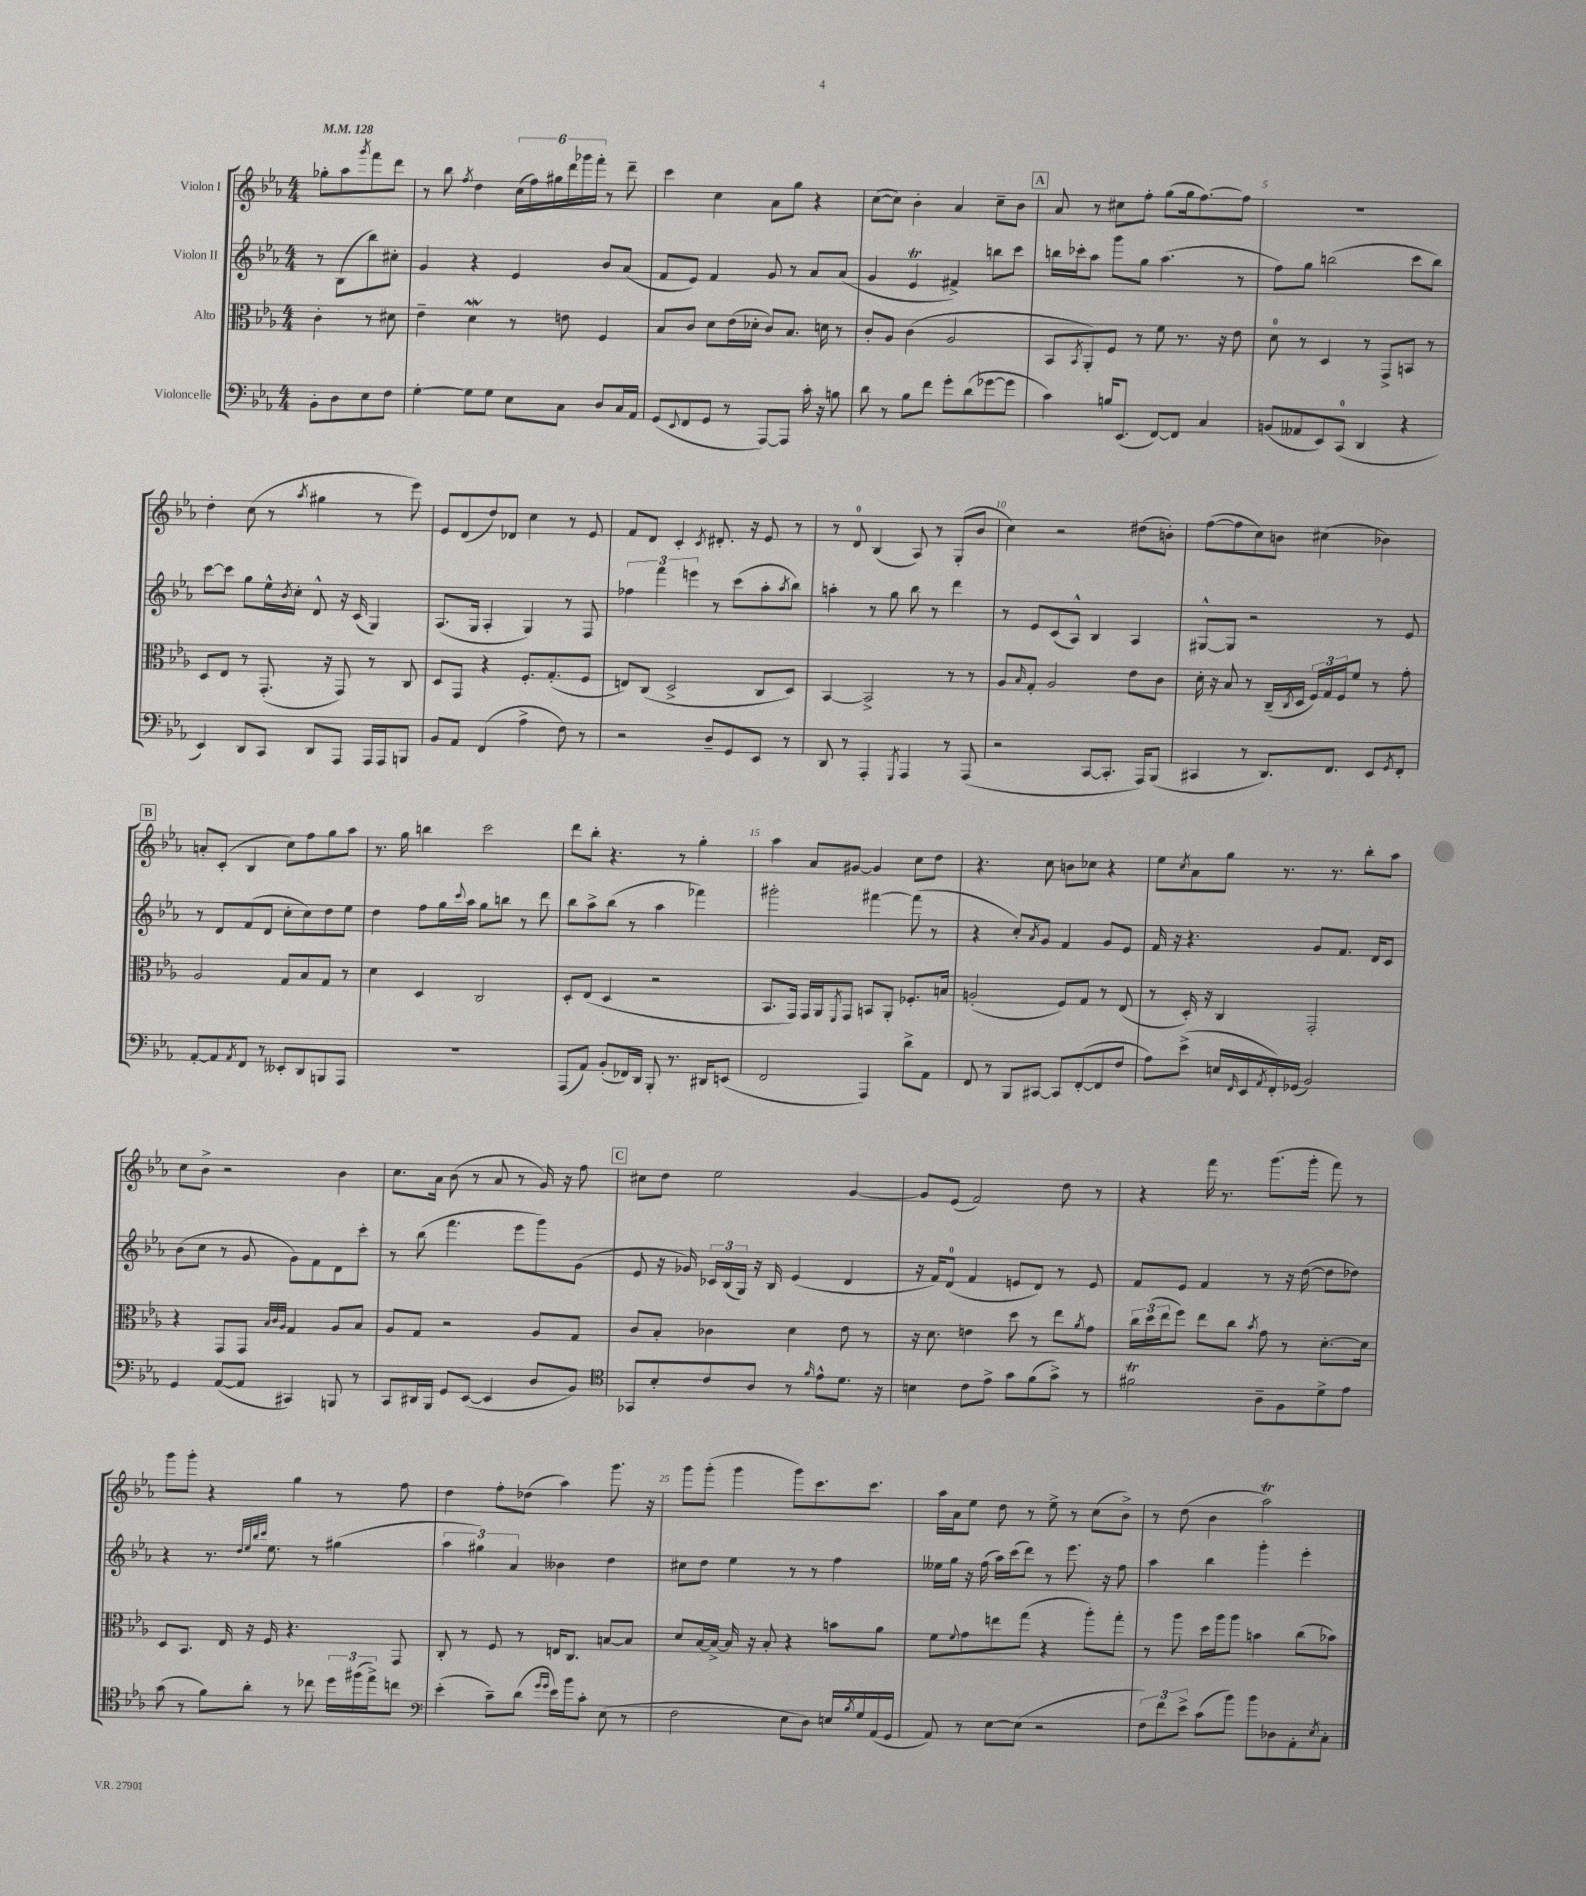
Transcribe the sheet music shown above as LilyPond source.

<<
\new StaffGroup <<
\new Staff = "s0" \with { instrumentName = "Violon I" } {
    \clef treble \key ees \major \numericTimeSignature \time 4/4 \partial 2 \tempo 4 = 128
    ges''8-. aes''8 \acciaccatura { g'''8 } f'''8 d'''8 |
    r8 bes''8 \acciaccatura { f''8 } d''4 \tuplet 6/4 { c''16( f''16) gis''16 d'''16 ges'''16 f'''16-. } r8 d'''8-- |
    c'''4 c''4 aes'8 g''8 r4 |
    c''8~( c''8) bes'4-. aes'4 c''8-- bes'8 |
    \mark \markup { \box "A" } aes'8 r8 cis''8 f''8-. g''8( g''16 f''8.~) f''8 |
    R1 |
    d''4-. c''8( r8 \acciaccatura { aes''8 } gis''4 r8 ees'''8) |
    ees'8 d'8( d''8) des'8 c''4 r8 ees'8 |
    f'8 d'8 c'4-. \acciaccatura { c'8 } dis'8.-. r16 ees'8 r8 |
    r8 d'8-0 bes4( aes8) r8 g8-.( bes'8 |
    c''4) r2 dis''8( b'8-.) |
    f''8~( f''8 c''8) b'8 cis''4( bes'4) |
    \mark \markup { \box "B" } a'8-. c'8-.( bes4 c''8) f''8 g''8 aes''8 |
    r8. g''16 b''4 c'''2 |
    d'''8 bes''8-. r4. r8 g''4-. |
    aes''4 aes'8 gis'8~ gis'4 c''8 d''8 |
    r4. c''8 b'8 ces''8 r4 |
    ees''8 \acciaccatura { c''8 } aes'8 g''8 r8. r8. bes''8-. aes''8 |
    c''8 bes'8-> r2 bes'4 |
    c''8. aes'16 bes'8( r8 aes'8 r8 g'16) r16 f''8 |
    \mark \markup { \box "C" } cis''8 d''8 ees''2 g'4~ |
    g'8 ees'8( f'2) d''8 r8 |
    r4 f'''16 r8. g'''8.( g'''16-. f'''8) r8 |
    g'''8 g'''8-. r4 g''4 r8 f''8 |
    d''4 f''8-. des''8( aes''4) g'''8. r16 |
    g'''8 g'''8-.( g'''4 g'''8) c'''8. c'''8. |
    aes''16 aes'16 ees''8 d''8 r8 ees''8-> r8 c''8( bes'8->) |
    r8 d''8( bes'4 aes''2\trill) \bar "|." |
}
\new Staff = "s1" \with { instrumentName = "Violon II" } {
    \clef treble \key ees \major \numericTimeSignature \time 4/4 \partial 2
    r8 bes8( bes''8) cis''8-. |
    g'4 r4 ees'4 bes'8 aes'8( |
    f'8 ees'8) f'4 g'8 r8 aes'8 aes'8( |
    g'4 ees'4\trill fis'4->) b''8 c'''8 |
    \mark \markup { \box "A" } b''16 ces'''16-. aes''8 g'''8 g''8 aes''4.( r8 |
    f''8) g''8 b''2( c'''8 b''8) |
    c'''8~ c'''8 g''8 ees''16-^ \acciaccatura { bes'8 } c''16-. d'8-^ r16 c'16( g4) |
    aes8.( g16 aes4-. g4) r8 f8 |
    \tuplet 3/2 { fes''4 f'''4 e'''4 } r8 c'''8( aes''8-. \acciaccatura { aes''8 } bes''8) |
    a''4-. r8 g''8 bes''8 r8 d'''4 |
    r8 ees'8 c'8( aes8-^) bes4 aes4 |
    gis8~-^ gis8 r2 r8 ees'8 |
    \mark \markup { \box "B" } r8 d'8 f'8( d'8 c''8-. c''8) d''8 ees''8 |
    d''4 f''8 g''16 \appoggiatura { c'''8 } aes''16 g''8 b''8 r8 d'''8 |
    bes''8 aes''8-> bes''8( r8 aes''4 fes'''4) |
    gis'''2-. fis'''4~ fis'''8( r8 |
    r4 c''8-.) \acciaccatura { aes'8 } g'8 f'4 g'8 ees'8 |
    f'16 r16 r4. g'8 f'8. d'16 c'8 |
    bes'8( c''8 r8 g'8 g'8) f'8 d'8 c'''8-. |
    r8 bes''8( f'''4. ees'''8 g'''8) g'8( |
    \mark \markup { \box "C" } ees'8 r16 ges'16) \tuplet 3/2 { ces'16 bes16( g16) } r16 bes16 ees'4( d'4 |
    r16 f'16) d'8-0( f'4 e'8 d'8) r8 e'8 |
    f'8 ees'8 f'4 r8 r16 d''16~( d''8 des''8) |
    r4 r8. \grace { d''32 ees''32 bes''32 c'''32 } ees''8. r8 gis''4( |
    \tuplet 3/2 { aes''4 gis''4) aes'4 } beses'4 d''4 |
    cis''8 d''8 ees''4 r8 r8 f''4 |
    eeses''16 g''16 r16 f''16( aes''16) c'''16( d'''8) r8 ees'''8. r16 f''8 |
    aes''4 bes''4 g'''4-. ees'''4-. \bar "|." |
}
\new Staff = "s2" \with { instrumentName = "Alto" } {
    \clef alto \key ees \major \numericTimeSignature \time 4/4 \partial 2
    c'4-. r8 dis'8 |
    ees'4-- d'4\mordent r8 e'8 f4 |
    bes8 c'8 d'8 ees'16( des'16-. c'8) bes8. d'16 r8 |
    c'8-. aes8 c'4( aes2 |
    \mark \markup { \box "A" } bes,8 \acciaccatura { bes,8 } aes,8-.) f8 r8 f'8 r8. r16 ees'8 |
    d'8-0 r8 d4 r8 g,8-> b,8 r8 |
    d8 ees8 r8 g,8.-.( r16 g,8) r8 c8 |
    d8 g,8 r4 f8.-. g8.-.( f8 |
    e8) c8( d2-> c8 d8) |
    bes,4~ bes,2-> r8 r8 |
    aes8 \grace { bes16 } g8-. aes2 ees'8 c'8 |
    d'16-. r16 bes8 r8 c16--( \acciaccatura { c8 } d16 \tuplet 3/2 { f16) g16 f16 } f'8 r8 g'8-. |
    \mark \markup { \box "B" } aes2 g8 bes8 g8 r8 |
    d'4 d4 c2 |
    d8-. ees8( d4 r2 |
    bes,8. g,16) g,16 aes,16 \acciaccatura { f,8 } g,8 b,8 aes,8-. fes8.-. b16 |
    a2-.( f8) g8 r8 ees8( |
    r8 d16-.) r16 c4 g,2-. |
    r4 g,8 g,8 \grace { bes32 c'32 aes32 } g4 aes8 bes8 |
    aes8 g8 r2 aes8 g8 |
    \mark \markup { \box "C" } c'8 bes8-. ces'4 d'4 ees'8 r8 |
    r16 d'8. e'4 d''8 r8 ees''8 \acciaccatura { aes'8 } g'8 |
    \tuplet 3/2 { c''16 d''16( ees''16 } f''8) ees''8 c''8 \acciaccatura { bes'8 } g'8 r8 d'8.~-. d'16 |
    d8 bes,8. ees16 r16 f16 r4. g,8 |
    c8-. r8 f8 r8 e16 c8. b8~ b8 |
    d'8 bes16~ bes16~-> bes16 r16 bes8-. r4 b'8 aes'8 |
    f'8 \appoggiatura { f'8 } g'8 e''8 g''8( r4 aes''8-.) g''8-. |
    r8 aes''8 d''16 aes''16 aes''8 b'4 c''8( bes'8) \bar "|." |
}
\new Staff = "s3" \with { instrumentName = "Violoncelle" } {
    \clef bass \key ees \major \numericTimeSignature \time 4/4 \partial 2
    bes,8-. d8 ees8 f8 |
    g4~-. g8 g8 ees8 c8 d8 c16 aes,16 |
    g,8( \appoggiatura { ees,8 } f,8 g,8 r8 aes,,8~) aes,,8 c'16-. r16 b8 |
    d'8 r8 bes8 f'8 g'8-. d'8( ges'8~ ges'8 |
    \mark \markup { \box "A" } c'4) b16 ees,8.( f,8~) f,8 c4 |
    b,8( aeses,8 ees,8) c,8-0( d,4 r4 |
    ees,4) d,8 c,8 d,8 aes,,8 aes,,16 aes,,16 b,,8 |
    bes,8 aes,8 f,4( aes4-> f8) r8 |
    r2 d8-- g,8 ees,8 r8 |
    d,8 r8 aes,,4-. \acciaccatura { g,,8 } aes,,4 r8 aes,,8( |
    r2 c,8~ c,8.-. aes,,16) bes,,8( |
    cis,4 r8 d,8.) f,8. ees,8 \acciaccatura { g,8 } f,8-. |
    \mark \markup { \box "B" } aes,8~-. aes,8 \acciaccatura { aes,8 } f,8 r8 eeses,8-. d,8 b,,8 aes,,8 |
    R1 |
    aes,,8( aes,8) bes,8-.( fes,16) d,16 bes,,8-. r8. dis,16 e,8( |
    f,2 aes,,4) d'8-> aes,8 |
    f,8 r8 bes,,8 cis,8~ cis,8 f,8~-.( f,8 f8 |
    aes8) ees'8->( e16 \grace { f,16 } ees,16 \acciaccatura { aes,8 } f,16-.) ges,16( bes,2) |
    g,4 aes,8~( aes,8 cis,4) b,,8 r8 |
    c,8 dis,16 bes,,16 g,8 ees,8~( ees,4 d8 bes,8) |
    \mark \markup { \box "C" } \clef tenor ges,8 bes8-. c'8 aes8 r8 \grace { f'16 } ees'8-^ d'8. r16 |
    b4 c'8 ees'8-> g'8 f'8( g'8->) r8 |
    fis'2\trill aes8-- f8 d'8-> ees'8 |
    g'8( r8 f'8) aes'8-. r8 ces''8 \tuplet 3/2 { d''16 fis''16( ees''16->) } c''8 |
    \clef bass ees'4-.( c'8--) d'8( \grace { g'16 g'16 } ees'16) bes'16 c'8-. ees8( r8 |
    f2 ees8 d8) e16 \acciaccatura { bes8 } g16 aes,16( g,16 |
    aes,8) r8 ees8~ ees8( r2 |
    \tuplet 3/2 { f8) f'8 ees'8-> } c'8( bes'8) bes'8 des8 aes,8-. \acciaccatura { ees8 } c8-. \bar "|." |
}
>>
>>
\layout { \context { \Score \override BarNumber.break-visibility = ##(#f #t #t) barNumberVisibility = #(every-nth-bar-number-visible 5) } }
